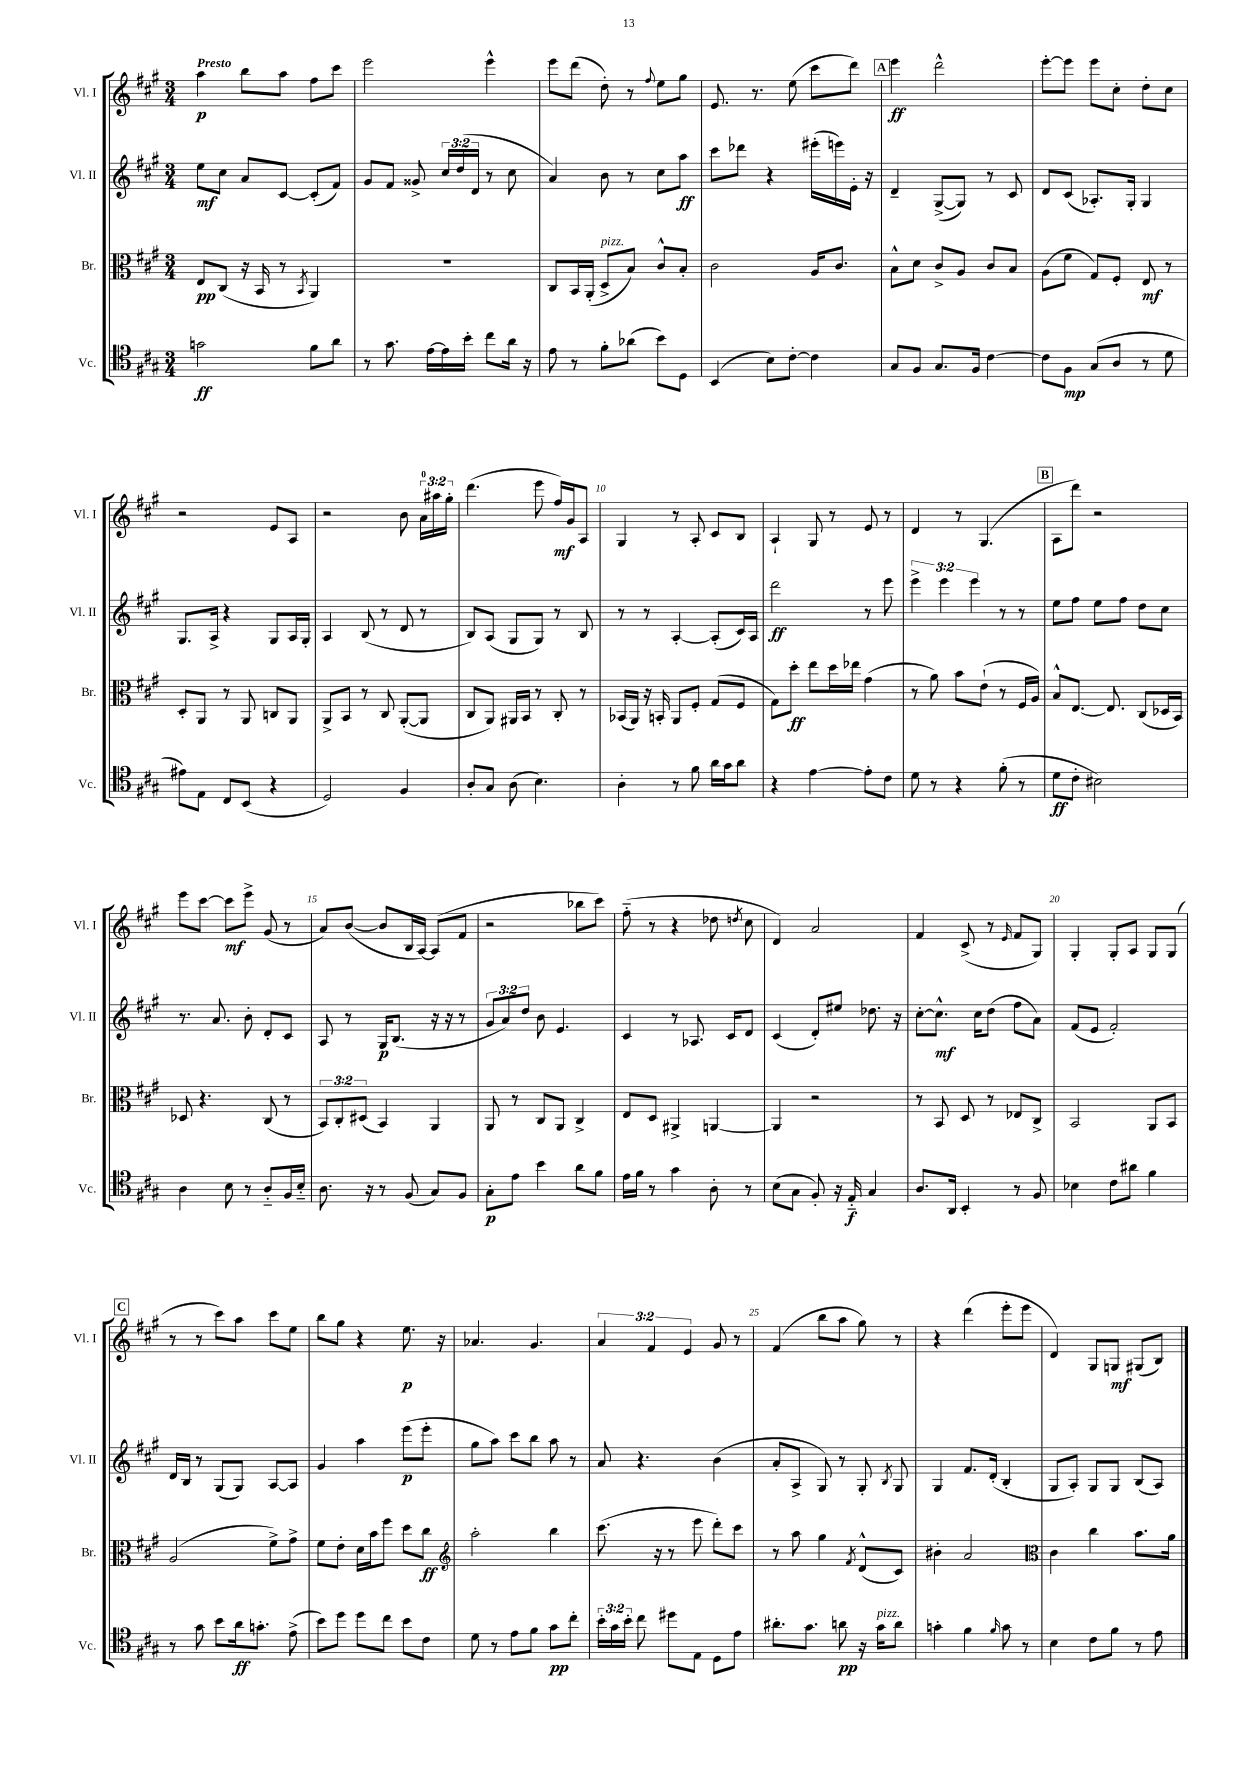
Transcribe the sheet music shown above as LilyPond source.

<<
\new StaffGroup <<
\new Staff = "s0" \with { instrumentName = "Vl. I" shortInstrumentName = "Vl. I" } {
    \clef treble \key a \major \numericTimeSignature \time 3/4 \override Staff.TupletNumber.text = #tuplet-number::calc-fraction-text \tempo "Presto"
    \autoBeamOff a''4\p b''8[ a''8] fis''8[ cis'''8] |
    e'''2 e'''4-^ |
    e'''8[ d'''8]( d''8-.) r8 \appoggiatura { fis''8 } e''8[ gis''8] |
    e'8. r8. e''8( cis'''8[ d'''8]) |
    \mark \markup { \box "A" } e'''4\ff d'''2-^ |
    e'''8[~-. e'''8] e'''8[ cis''8]-. d''8[-. cis''8] |
    r2 e'8[ a8] |
    r2 b'8 \tuplet 3/2 { a'16[-0 ais''16 gis''16]-. } |
    d'''4.( e'''8 fis''16[\mf) gis'16 a8] |
    gis4 r8 a8-. cis'8[ b8] |
    a4-! gis8 r8 e'8 r8 |
    d'4 r8 gis4.( |
    \mark \markup { \box "B" } a8[ d'''8]) r2 |
    e'''8[ cis'''8]~ cis'''8[\mf e'''8]-> gis'8( r8 |
    a'8[) b'8]~( b'8[ b16 a16]~) a8[( fis'8] |
    r2 bes''8[ cis'''8]) |
    fis''8-_( r8 r4 des''8 \acciaccatura { d''8 } cis''8 |
    d'4) a'2 |
    fis'4 cis'8->( r8 \grace { e'16 } fis'8[ gis8]) |
    gis4-. gis8[-. a8] gis8[ gis8]( |
    \mark \markup { \box "C" } r8 r8 cis'''8[) a''8] cis'''8[ e''8] |
    b''8[ gis''8] r4 e''8.\p r16 |
    aes'4. gis'4. |
    \tuplet 3/2 { a'4 fis'4 e'4 } gis'8 r8 |
    fis'4( b''8[ a''8] gis''8) r8 |
    r4 d'''4( e'''8[-. e'''8] |
    d'4) gis8[ g8]\mf gis8[( b8]) \bar "|." |
}
\new Staff = "s1" \with { instrumentName = "Vl. II" shortInstrumentName = "Vl. II" } {
    \clef treble \key a \major \numericTimeSignature \time 3/4 \override Staff.TupletNumber.text = #tuplet-number::calc-fraction-text
    \autoBeamOff e''8[\mf cis''8] a'8[ cis'8]~ cis'8[-.( fis'8]) |
    gis'8[ fis'8] gisis'8-> \tuplet 3/2 { cis''16[ d''16( d'16] } r8 cis''8 |
    a'4) b'8 r8 cis''8[ a''8]\ff |
    cis'''8[ des'''8] r4 eis'''16[-.( e'''16) e'16]-. r16 |
    \mark \markup { \box "A" } d'4-- gis8[~->( gis8]) r8 cis'8 |
    d'8[ cis'8]( aes8.[-.) gis16]-. gis4 |
    gis8.[ a16]-> r4 gis8[ a16 gis16]-. |
    a4 b8( r8 d'8 r8 |
    b8[) a8]( gis8[ gis8]) r8 b8 |
    r8 r8 a4~-. a8[-.( cis'16) a16] |
    d'''2\ff r8 e'''8 |
    \tuplet 3/2 { e'''4-> e'''4 e'''4 } r8 r8 |
    \mark \markup { \box "B" } e''8[ fis''8] e''8[ fis''8] d''8[ cis''8] |
    r8. a'8. b'8-. d'8[-. cis'8] |
    a8 r8 gis16[\p b8.]( r16 r16 r8 |
    \tuplet 3/2 { gis'8[ a'8) d''8] } b'8 e'4. |
    cis'4 r8 aes8. cis'16[ d'8] |
    cis'4( d'8[-.) eis''8] des''8. r16 |
    cis''8[~-. cis''8.]-^\mf cis''16[ d''8]( fis''8[ a'8]) |
    fis'8[( e'8] fis'2-.) |
    \mark \markup { \box "C" } d'16[ b16] r8 gis8[( gis8]) a8[~ a8] |
    gis'4 a''4 e'''8[\p( e'''8]-. |
    gis''8[ a''8]) cis'''8[ b''8] a''8 r8 |
    a'8 r4. b'4( |
    a'8[-. a8]-> gis8) r8 gis8-. \acciaccatura { b8 } gis8 |
    gis4 fis'8.[ d'16]-.( b4-. |
    gis8[ a8]-.) gis8[ gis8] b8[( a8]) \bar "|." |
}
\new Staff = "s2" \with { instrumentName = "Br." shortInstrumentName = "Br." } {
    \clef alto \key a \major \numericTimeSignature \time 3/4 \override Staff.TupletNumber.text = #tuplet-number::calc-fraction-text
    \autoBeamOff e8[\pp cis8]( r16 b,16 r8 \acciaccatura { b,8 } a,4) |
    R2. |
    cis8[ b,16 a,16]-.( d8[->^\markup { \italic "pizz." } b8]) cis'8[-^ b8]-. |
    cis'2 a16[ cis'8.] |
    \mark \markup { \box "A" } b8[-^ d'8] cis'8[-> a8] cis'8[ b8] |
    a8[( fis'8] gis8[) fis8]-. e8\mf r8 |
    d8[-. a,8] r8 a,8 c8[ a,8] |
    a,8[-> b,8] r8 cis8 a,8[~-.( a,8] |
    cis8[ a,8]) ais,16[ b,16] r8 cis8-. r8 |
    bes,16[( a,16]) r16 b,16-. a,8[ fis8]-. gis8[( fis8] |
    gis8[) d''8]-.\ff e''8[ d''16 ees''16] gis'4( |
    r8 a'8) b'8[ e'8]-!( r8 fis16[ a16]) |
    \mark \markup { \box "B" } b8[-^ e8.]~ e8. cis8[( des16 b,16]) |
    des8 r4. cis8( r8 |
    \tuplet 3/2 { b,8[) cis8-. dis8]( } b,4) a,4 |
    a,8 r8 cis8[ a,8] cis4-> |
    e8[ d8] ais,4-> a,4~ |
    a,4 r2 |
    r8 b,8 d8 r8 ees8[ cis8]-> |
    b,2 a,8[ b,8] |
    \mark \markup { \box "C" } a2( fis'8[->) gis'8]-> |
    fis'8[ e'8]-. d'16[ b'16 fis''8] d''8[ cis''8]\ff |
    \clef treble a''2-. b''4 |
    cis'''8.( r16 r8 e'''8 d'''8[-.) cis'''8] |
    r8 a''8 gis''4 \acciaccatura { fis'8 } d'8[-^( cis'8]) |
    bis'4-. a'2 |
    \clef alto cis'4 cis''4 b'8.[ a'16] \bar "|." |
}
\new Staff = "s3" \with { instrumentName = "Vc." shortInstrumentName = "Vc." } {
    \clef tenor \key a \major \numericTimeSignature \time 3/4 \override Staff.TupletNumber.text = #tuplet-number::calc-fraction-text
    \autoBeamOff g'2\ff fis'8[ a'8] |
    r8 gis'8. e'16[~ e'16 b'16]-. cis''8[ a'16] r16 |
    e'8 r8 fis'8[-. aes'8]( b'8[) d8] |
    b,4( b8[) cis'8]~-. cis'4 |
    \mark \markup { \box "A" } gis8[ fis8] gis8.[ fis16] cis'4~ |
    cis'8[ fis8]\mp gis8[( a8] r8 d'8 |
    eis'8[) e8] cis8[ b,8]( r4 |
    d2) fis4 |
    a8[-. gis8] a8( b4.) |
    a4-. r8 fis'8 a'16[ gis'16 a'8] |
    r4 e'4~ e'8[-. cis'8] |
    d'8 r8 r4 fis'8-.( r8 |
    \mark \markup { \box "B" } d'8[\ff cis'8]-. bis2) |
    a4 b8 r8 a8[-_ fis16 b16]-_ |
    a8. r16 r8 fis8( gis8[) fis8] |
    gis8[-.\p e'8] b'4 a'8[ fis'8] |
    e'16[ fis'16] r8 gis'4 a8-. r8 |
    b8[( gis8] fis8-.) r16 e16-_\f gis4 |
    a8.[ a,16] b,4-. r8 fis8 |
    bes4 cis'8[ ais'8] fis'4 |
    \mark \markup { \box "C" } r8 gis'8 b'8[ a'16\ff g'8.]-. e'8->( |
    b'8[) d''8] d''8[ cis''8] b'8[ cis'8] |
    d'8 r8 e'8[ fis'8] gis'8[\pp cis''8]-. |
    \tuplet 3/2 { b'16[-. gis'16 b'16]-. } cis''8 dis''8[ e8] d8[ e'8] |
    ais'8.[-. gis'8.] a'8\pp r16 gis'16[^\markup { \italic "pizz." } a'8] |
    g'4-. fis'4 \grace { fis'16 } g'8 r8 |
    b4 cis'8[ fis'8] r8 e'8 \bar "|." |
}
>>
>>
\layout { \context { \Score \override BarNumber.break-visibility = ##(#f #t #t) barNumberVisibility = #(every-nth-bar-number-visible 5) } }
